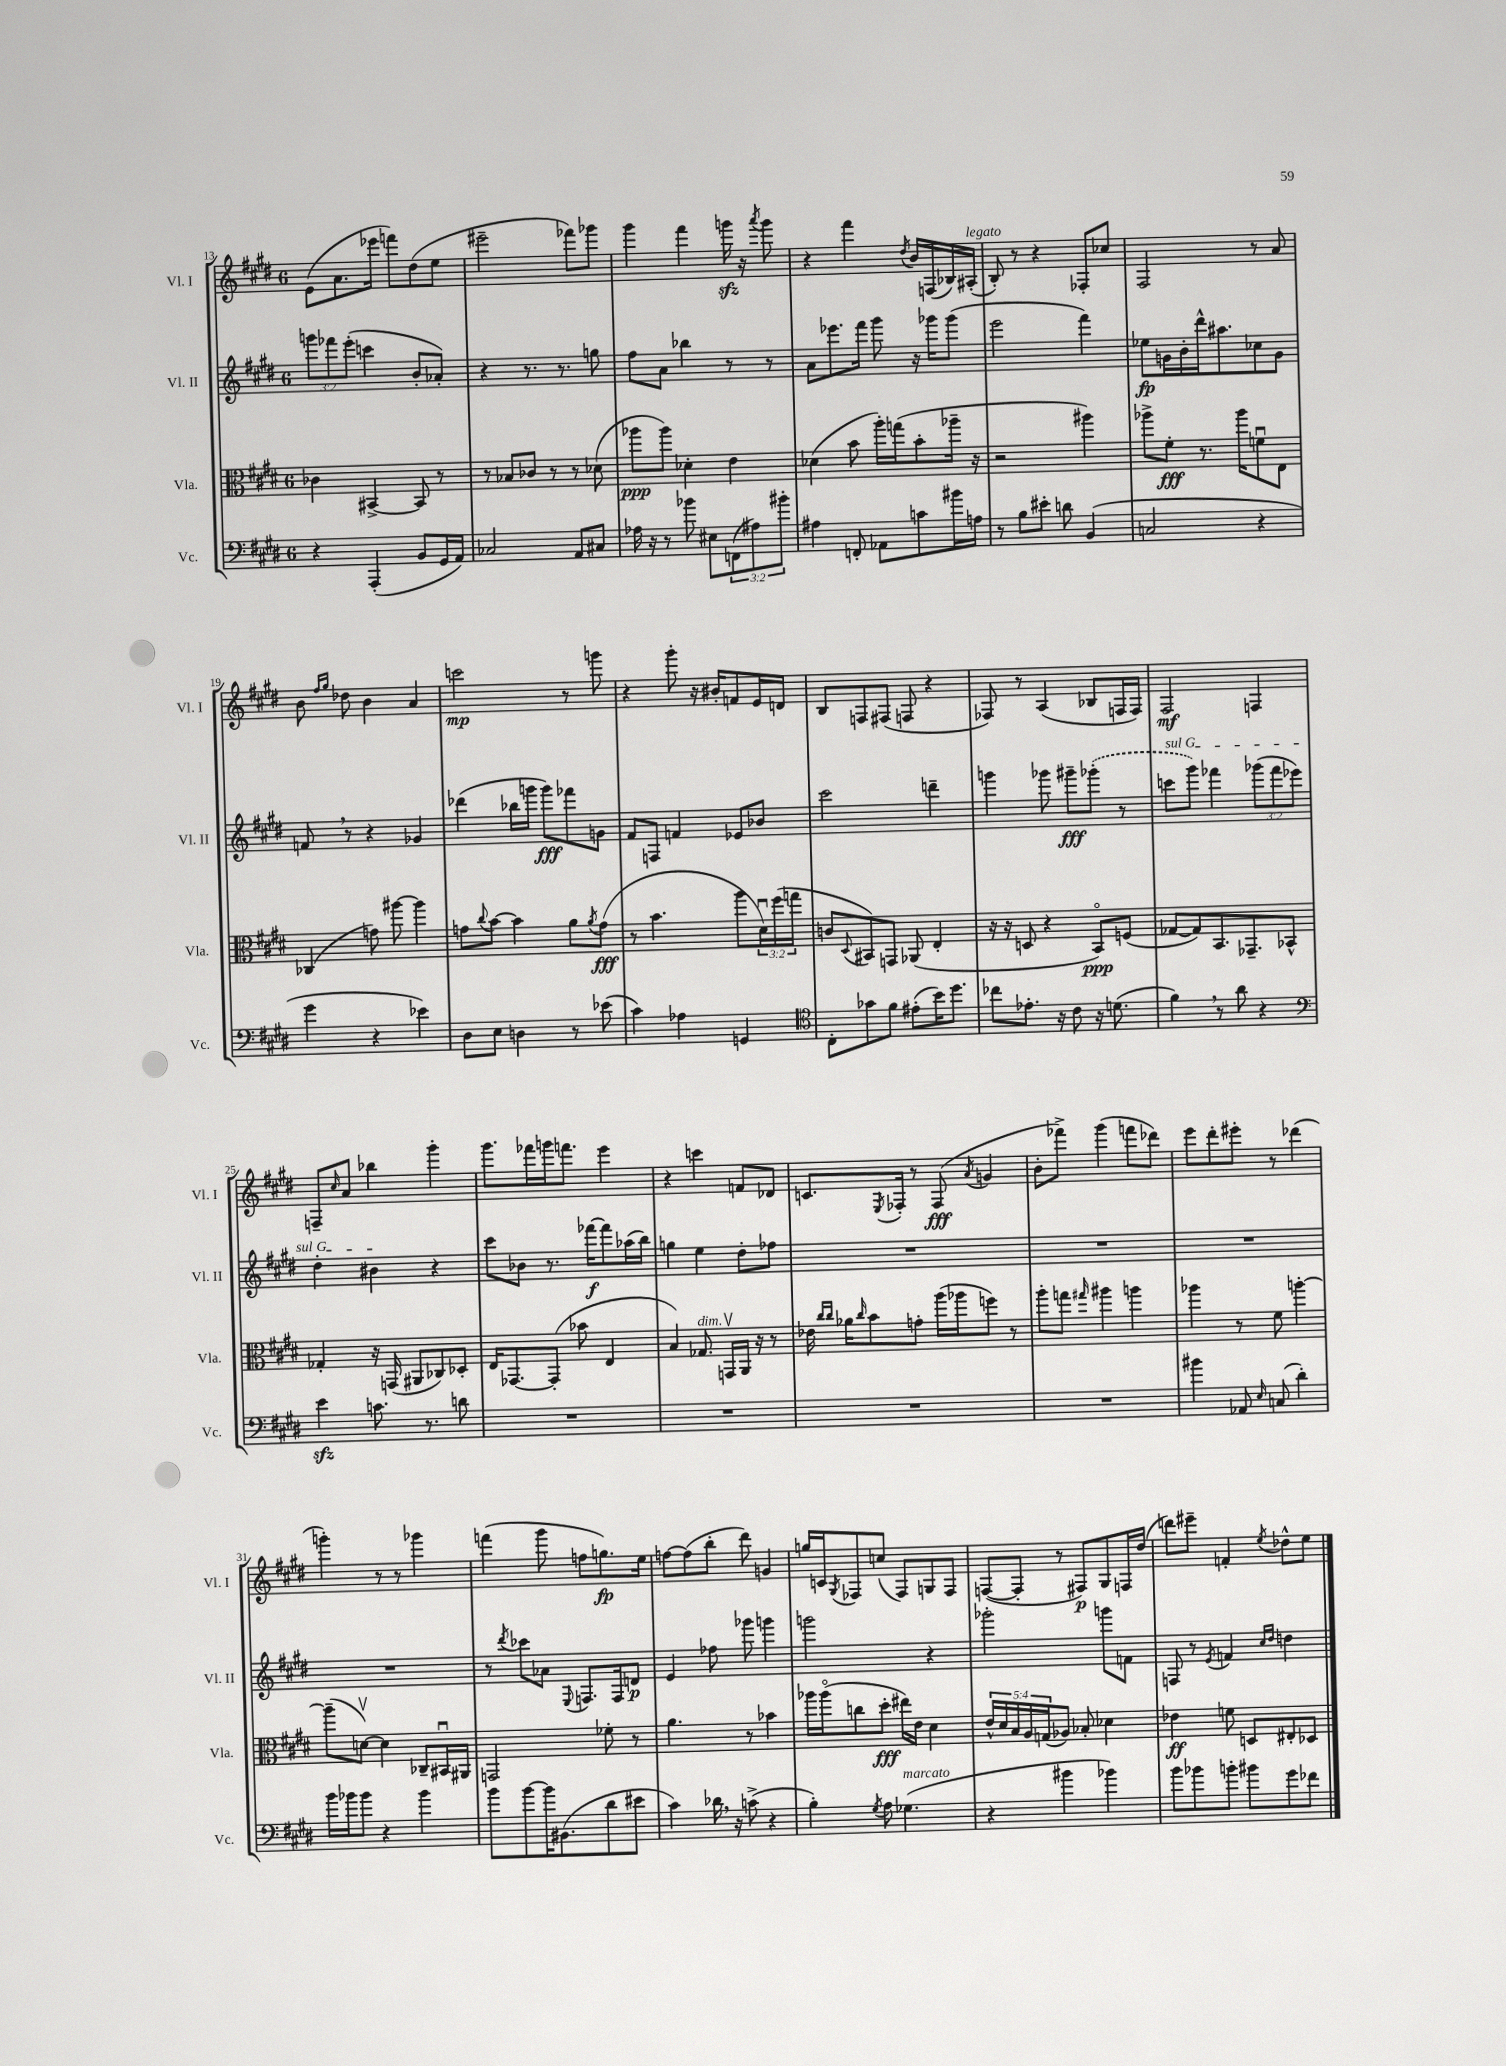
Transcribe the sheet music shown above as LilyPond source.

<<
\new StaffGroup <<
\new Staff = "s0" \with { instrumentName = "Vl. I" shortInstrumentName = "Vl. I" } {
    \clef treble \key e \major \once \override Staff.TimeSignature.style = #'single-digit \time 6/8
    e'8( a'8. ees'''16 f'''8) dis''8( e''8 |
    eis'''2-- fes'''8) ges'''8 |
    gis'''4 fis'''4 g'''16\sfz r16 \acciaccatura { a'''8 } g'''8 |
    r4 fis'''4 \acciaccatura { dis''8 } b'16 f16( bes16) ais16-.^\markup { \italic "legato" }( |
    b8-.) r8 r4 fes8-. ces''8 |
    fis2 r8 a'8 |
    b'8 \grace { fis''16 gis''16 } des''8 b'4 a'4 |
    c'''2\mp r8 g'''8 |
    r4 gis'''8-. r16 bis'16-. f'8 e'16 d'16 |
    b8 f8 fis8( f8 r4 |
    fes8) r8 a4( bes8 f16 f16) |
    fis2\mf f4 |
    f8-- \grace { cis''16 } a'8 bes''4 gis'''4-. |
    gis'''8. fes'''16 g'''16 f'''8. e'''4 |
    r4 c'''4 f'8 des'8 |
    c'8. \acciaccatura { e8 } fes16-. r8 fes8\fff( \acciaccatura { a'8 } g'4 |
    b'8-. fes'''8->) gis'''4( f'''8 des'''8) |
    e'''8 dis'''8-. eis'''8-. r8 des'''4( |
    g'''4-.) r8 r8 ges'''4 |
    f'''4( gis'''8 f''8 g''8.\fp) e''16 |
    f''8~ f''8( b''8-. dis'''8) g'4 |
    g''16 c'16 \acciaccatura { gis8 } fes8 c''8( fes8) g8 fes8 |
    f8~( f8-. r8 fis8\p) gis8 f16 dis''16( |
    d'''8) eis'''8-- f'4-. \acciaccatura { e''8 } des''8-^ e''8 \bar "|." |
}
\new Staff = "s1" \with { instrumentName = "Vl. II" shortInstrumentName = "Vl. II" } {
    \clef treble \key e \major \once \override Staff.TimeSignature.style = #'single-digit \time 6/8 \override Staff.TupletNumber.text = #tuplet-number::calc-fraction-text
    \tuplet 3/2 { g'''8 fes'''8 e'''8-.( } c'''4 b'8-. aes'8-.) |
    r4 r8. r8. g''8 |
    fis''8 a'8 bes''4 r8 r8 |
    a'8 ees'''8. fis'''16 gis'''8 r16 ges'''16 ges'''8( |
    e'''2 fis'''4) |
    ees''8\fp g'16 b'16-. dis'''16-^ ais''8. ces''8 g'8 |
    f'8 \breathe r8 r4 ges'4 |
    des'''4( bes''16 g'''16 g'''8\fff) fes'''8 g'8 |
    fis'8 f8 f'4 ees'8 bes'8 |
    cis'''2 d'''4-- |
    g'''4 ges'''8 gis'''8--\fff \once \slurDashed ges'''8-.( r8 |
    \once \override TextSpanner.bound-details.left.text = \markup { \italic "sul G" } c'''8\startTextSpan gis'''8) fes'''4 \tuplet 3/2 { ges'''8( fes'''8 ees'''8) } |
    dis''4-. bis'4\stopTextSpan r4 |
    cis'''8 bes'8 r8. fes'''16~\f fes'''8 aes''16( b''16) |
    g''4 e''4 dis''8-. fes''8 |
    R2. |
    R2. |
    R2. |
    R2. |
    r8 \acciaccatura { dis'''8 } ces'''8 aes'8 \appoggiatura { e8 } f8. f16 d'8\p |
    e'4 fes''8 ges'''8 g'''4 |
    g'''2 r4 |
    ges'''2-. g'''8 f'8 |
    f8 r8 \acciaccatura { e'8 } f'4 \grace { cis''16 dis''16 } d''4 \bar "|." |
}
\new Staff = "s2" \with { instrumentName = "Vla." shortInstrumentName = "Vla." } {
    \clef alto \key e \major \once \override Staff.TimeSignature.style = #'single-digit \time 6/8 \override Staff.TupletNumber.text = #tuplet-number::calc-fraction-text
    ces'4 bis,4~-> bis,8 r8 |
    r8 bes8 ces'8 r8 r8 des'8( |
    aes''8\ppp aes''8) des'4-. e'4 |
    des'4( b'8 a''16-.) g''16( b'8-. aes''16-- r16 |
    r2 ais''4) |
    aes''8-> fis'8-.\fff r8. aes''16 f'8\downbow e8 |
    ces4( g'8) ais''8~ ais''4 |
    g'8 \appoggiatura { cis''8 } b'8~ b'4 a'8 \acciaccatura { a'8 } g'8\fff( |
    r8 b'4. a''8 \tuplet 3/2 { dis'16\downbow) fis''16( g''16 } |
    c'8 \appoggiatura { dis8 } bis,8) g,8 aes,8( e4-. |
    r16 r16 d8 r4 b,8\flageolet\ppp) f8( |
    ges8~ ges8) b,8. ges,8.-- bes,8-^ |
    ges4-. r16 g,16( ais,8 ces8) des8-. |
    e16 ges,8.~ ges,8-.( bes'8 e4 |
    b4) ges8.^\markup { \italic "dim." } g,16\upbow a,16 r16 r8 |
    ees'16 \grace { cis''16 cis''16 } aes'16 \grace { cis''16 } b'8 g'8-. a''16( aes''16 f''8) r8 |
    a''8-. g''8 \grace { gis''16 } ais''4 a''4 |
    aes''4 r8 fis'8 a''4~-. |
    a''8--( d'8~\upbow) d'4 ces8-- bis,16\downbow ais,16 |
    g,2 fes'8-. r8 |
    a'4. r8 bes'4 |
    aes''16 aes''16\flageolet( c''8 dis''8-.\fff eis''16) e'16 dis'4 |
    \tuplet 5/4 { e'16-^ dis'16 b16 a16 g16( } aes8) bes8-. des'4 |
    ees'4\ff f'8 d8 eis8-. des8 \bar "|." |
}
\new Staff = "s3" \with { instrumentName = "Vc." shortInstrumentName = "Vc." } {
    \clef bass \key e \major \once \override Staff.TimeSignature.style = #'single-digit \time 6/8 \override Staff.TupletNumber.text = #tuplet-number::calc-fraction-text
    r4 a,,4-.( b,8 gis,16 a,16) |
    ces2 a,8 cis8 |
    aes16 r16 r8 bes'8 eis8 \tuplet 3/2 { f,8( ais8) bis'8-. } |
    ais4 f,8-. aes,8 c'8 bis'16 a16 |
    r8 b8 eis'8-. d'8 b,4( |
    c2 r4 |
    gis'4 r4 ees'4) |
    dis8 e8 d4 r8 ees'8( |
    cis'4) aes4 g,4 |
    \clef tenor cis8-. ges'8 fis'8 eis'8-.( b'16) dis''8. |
    ces''8 ees'8.-. r16 cis'8 r16 d'8.( |
    fis'4) \breathe r8 a'8 r4 |
    \clef bass e'4\sfz c'8. r8. d'8 |
    R2. |
    R2. |
    R2. |
    R2. |
    bis'4 aes,8 \grace { e16 } c8( dis'4-.) |
    b'16 bes'16 bes'8 r4 bes'4 |
    b'8 b'8~ b'16 bis,8.( dis'8 eis'8 |
    cis'4) des'16 \breathe r16 c'8->( r4 |
    b4-.) \acciaccatura { gis8 } a8 ges4.^\markup { \italic "marcato" }( |
    r4 bis'4 bes'4) |
    b'8 bes'8 b'8-. bis'8 gis'8 fes'8 \bar "|." |
}
>>
>>
\layout { \context { \Score currentBarNumber = #13 } }
